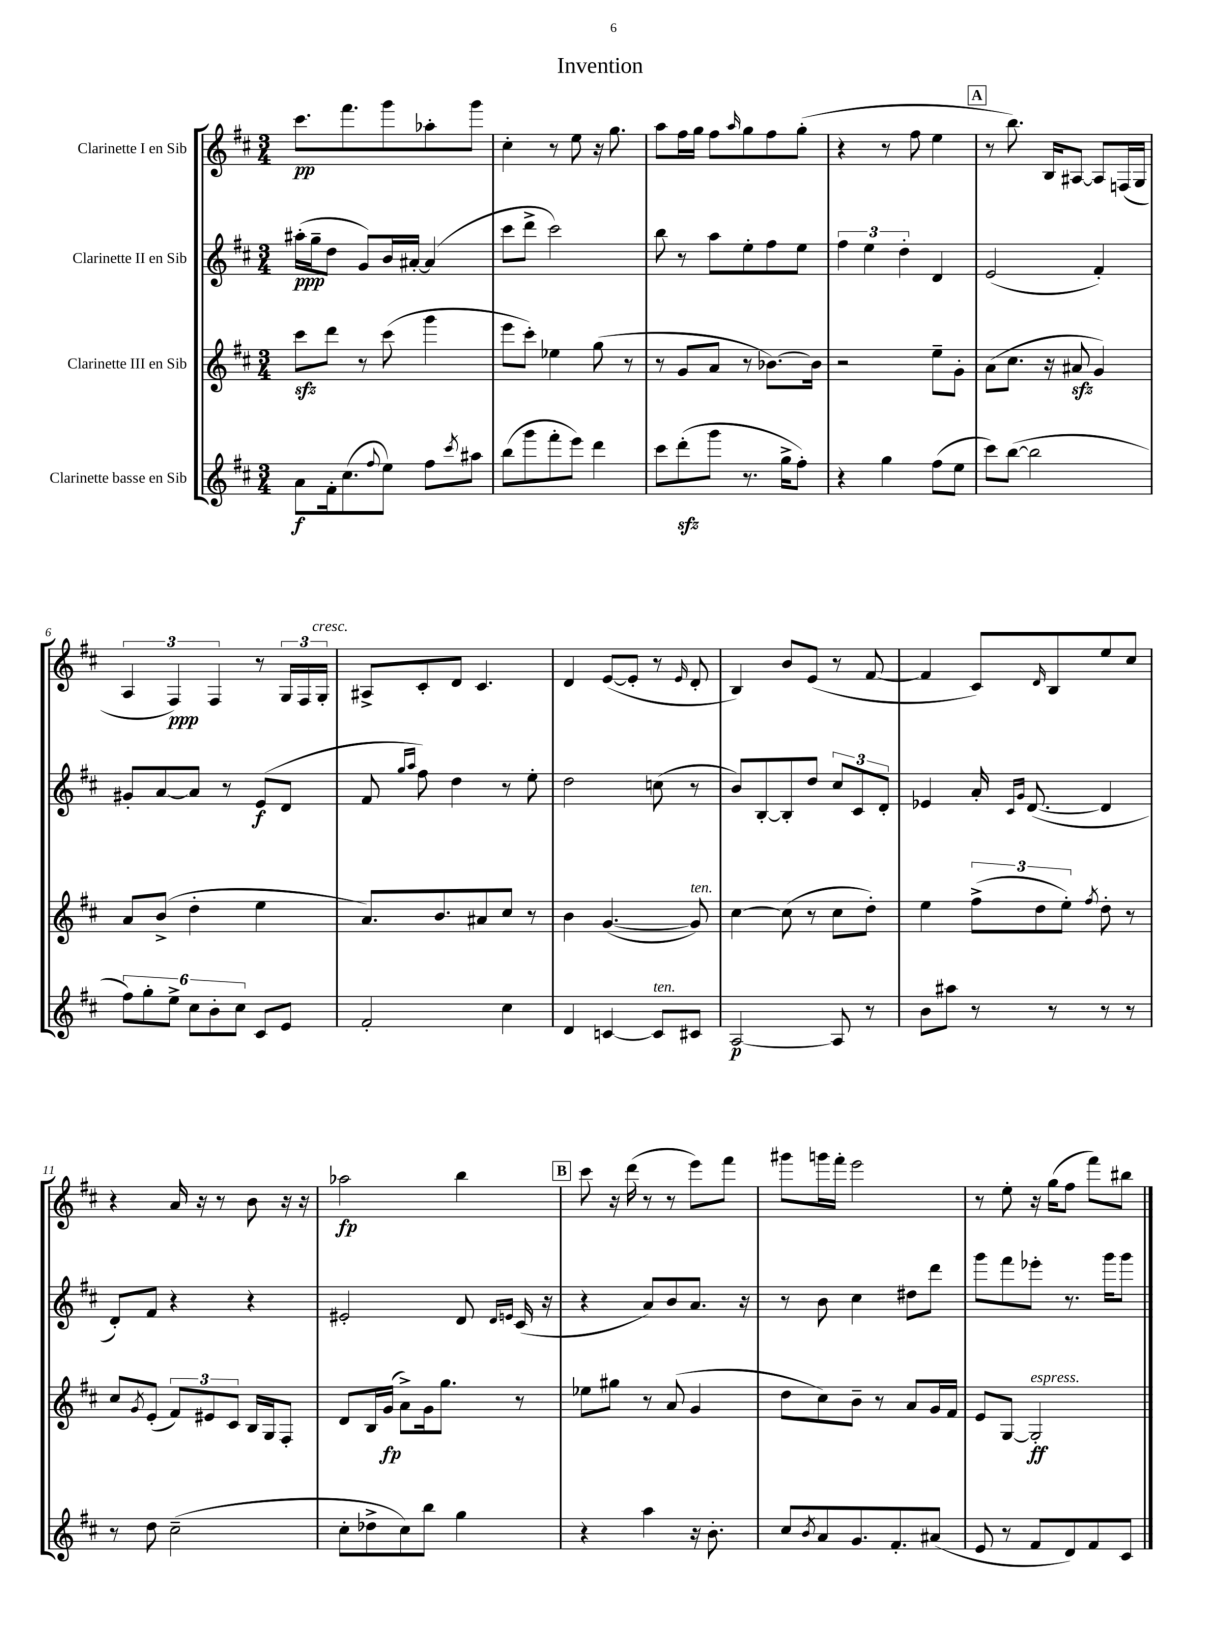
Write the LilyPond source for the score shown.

\header { title = "Invention" }
<<
\new StaffGroup <<
\new Staff = "s0" \with { instrumentName = "Clarinette I en Sib" } {
    \clef treble \key d \major \numericTimeSignature \time 3/4
    cis'''8.\pp fis'''8. g'''8 aes''8-. g'''8 |
    cis''4-. r8 e''8 r16 g''8. |
    a''8 fis''16 g''16 fis''8 \grace { a''16 } g''8 fis''8 g''8-.( |
    r4 r8 fis''8 e''4 |
    \mark \markup { \box "A" } r8 b''8.) b16 ais8~ ais8 f16( g16 |
    \tuplet 3/2 { a4 fis4\ppp) fis4 } r8 \tuplet 3/2 { g16 fis16 g16-.^\markup { \italic "cresc." } } |
    ais8-> cis'8-. d'8 cis'4. |
    d'4 e'8~( e'8-. r8 \grace { e'16 } d'8-. |
    b4) b'8 e'8( r8 fis'8~ |
    fis'4 cis'8) \grace { d'16 } b8 e''8 cis''8 |
    r4 a'16 r16 r8 b'8 r16 r16 |
    aes''2\fp b''4 |
    \mark \markup { \box "B" } cis'''8 r16 d'''16( r8 r8 e'''8) fis'''8 |
    gis'''8 g'''16 fis'''16-. e'''2 |
    r8 e''8-. r16 g''16( fis''8 fis'''8) bis''8 \bar "|." |
}
\new Staff = "s1" \with { instrumentName = "Clarinette II en Sib" } {
    \clef treble \key d \major \numericTimeSignature \time 3/4
    ais''16-.\ppp( g''16-- d''8 g'8) b'16 ais'16~-. ais'4( |
    cis'''8 d'''8-> cis'''2) |
    b''8 r8 a''8 e''8-. fis''8 e''8 |
    \tuplet 3/2 { fis''4 e''4 d''4-. } d'4 |
    \mark \markup { \box "A" } e'2( fis'4-.) |
    gis'8-. a'8~ a'8 r8 e'8\f( d'8 |
    fis'8 \grace { g''16 a''16 } fis''8) d''4 r8 e''8-. |
    d''2 c''8( r8 |
    b'8) b8~-. b8-. d''8 \tuplet 3/2 { cis''8 cis'8 d'8-. } |
    ees'4 a'16-. \grace { cis'16 g'16 } d'8.~( d'4 |
    d'8-.) fis'8 r4 r4 |
    eis'2-. d'8 \grace { d'16 e'16 } cis'16( r16 |
    \mark \markup { \box "B" } r4 a'8) b'8 a'8. r16 |
    r8 b'8 cis''4 dis''8 d'''8 |
    g'''8 fis'''8 ees'''8-. r8. g'''16 g'''8 \bar "|." |
}
\new Staff = "s2" \with { instrumentName = "Clarinette III en Sib" } {
    \clef treble \key d \major \numericTimeSignature \time 3/4
    cis'''8\sfz d'''8 r8 cis'''8( g'''4 |
    e'''8 cis'''8-.) ees''4 g''8( r8 |
    r8 g'8 a'8 r8 bes'8.~) bes'16 |
    r2 e''8-- g'8-. |
    \mark \markup { \box "A" } a'8( cis''8. r16 ais'8\sfz g'4) |
    a'8 b'8->( d''4-. e''4 |
    a'8.) b'8. ais'8 cis''8 r8 |
    b'4 g'4.~( g'8^\markup { \italic "ten." }) |
    cis''4~ cis''8( r8 cis''8 d''8-.) |
    e''4 \tuplet 3/2 { fis''8->( d''8 e''8-.) } \acciaccatura { fis''8 } d''8-. r8 |
    cis''8 \acciaccatura { g'8 } e'8-.( \tuplet 3/2 { fis'8) eis'8 cis'8 } b16 g16 fis8-. |
    d'8 b16 g'16\fp( a'8->) g'16 g''8. r8 |
    \mark \markup { \box "B" } ees''8 gis''8 r8 a'8( g'4 |
    d''8 cis''8) b'8-- r8 a'8 g'16 fis'16 |
    e'8 g8~ g2-.\ff^\markup { \italic "espress." } \bar "|." |
}
\new Staff = "s3" \with { instrumentName = "Clarinette basse en Sib" } {
    \clef treble \key d \major \numericTimeSignature \time 3/4
    a'8\f fis'16-. cis''8.( \appoggiatura { fis''8 } e''8) fis''8 \acciaccatura { cis'''8 } ais''8 |
    b''8( g'''8 fis'''8-. e'''8) d'''4 |
    cis'''8 d'''8-.\sfz( g'''8 r8. g''16-> fis''8-.) |
    r4 g''4 fis''8( e''8 |
    \mark \markup { \box "A" } cis'''8) b''8~( b''2 |
    \tuplet 6/4 { fis''8) g''8-. e''8-> cis''8 b'8-. cis''8 } cis'8 e'8 |
    fis'2-. cis''4 |
    d'4 c'4~ c'8^\markup { \italic "ten." } cis'8 |
    a2~\p a8 r8 |
    b'8 ais''8 r8 r8 r8 r8 |
    r8 d''8 cis''2--( |
    cis''8-. des''8-> cis''8) b''8 g''4 |
    \mark \markup { \box "B" } r4 a''4 r16 b'8.-. |
    cis''8 \acciaccatura { b'8 } a'8 g'8. fis'8.-. ais'8( |
    e'8 r8 fis'8 d'8) fis'8 cis'8 \bar "|." |
}
>>
>>
